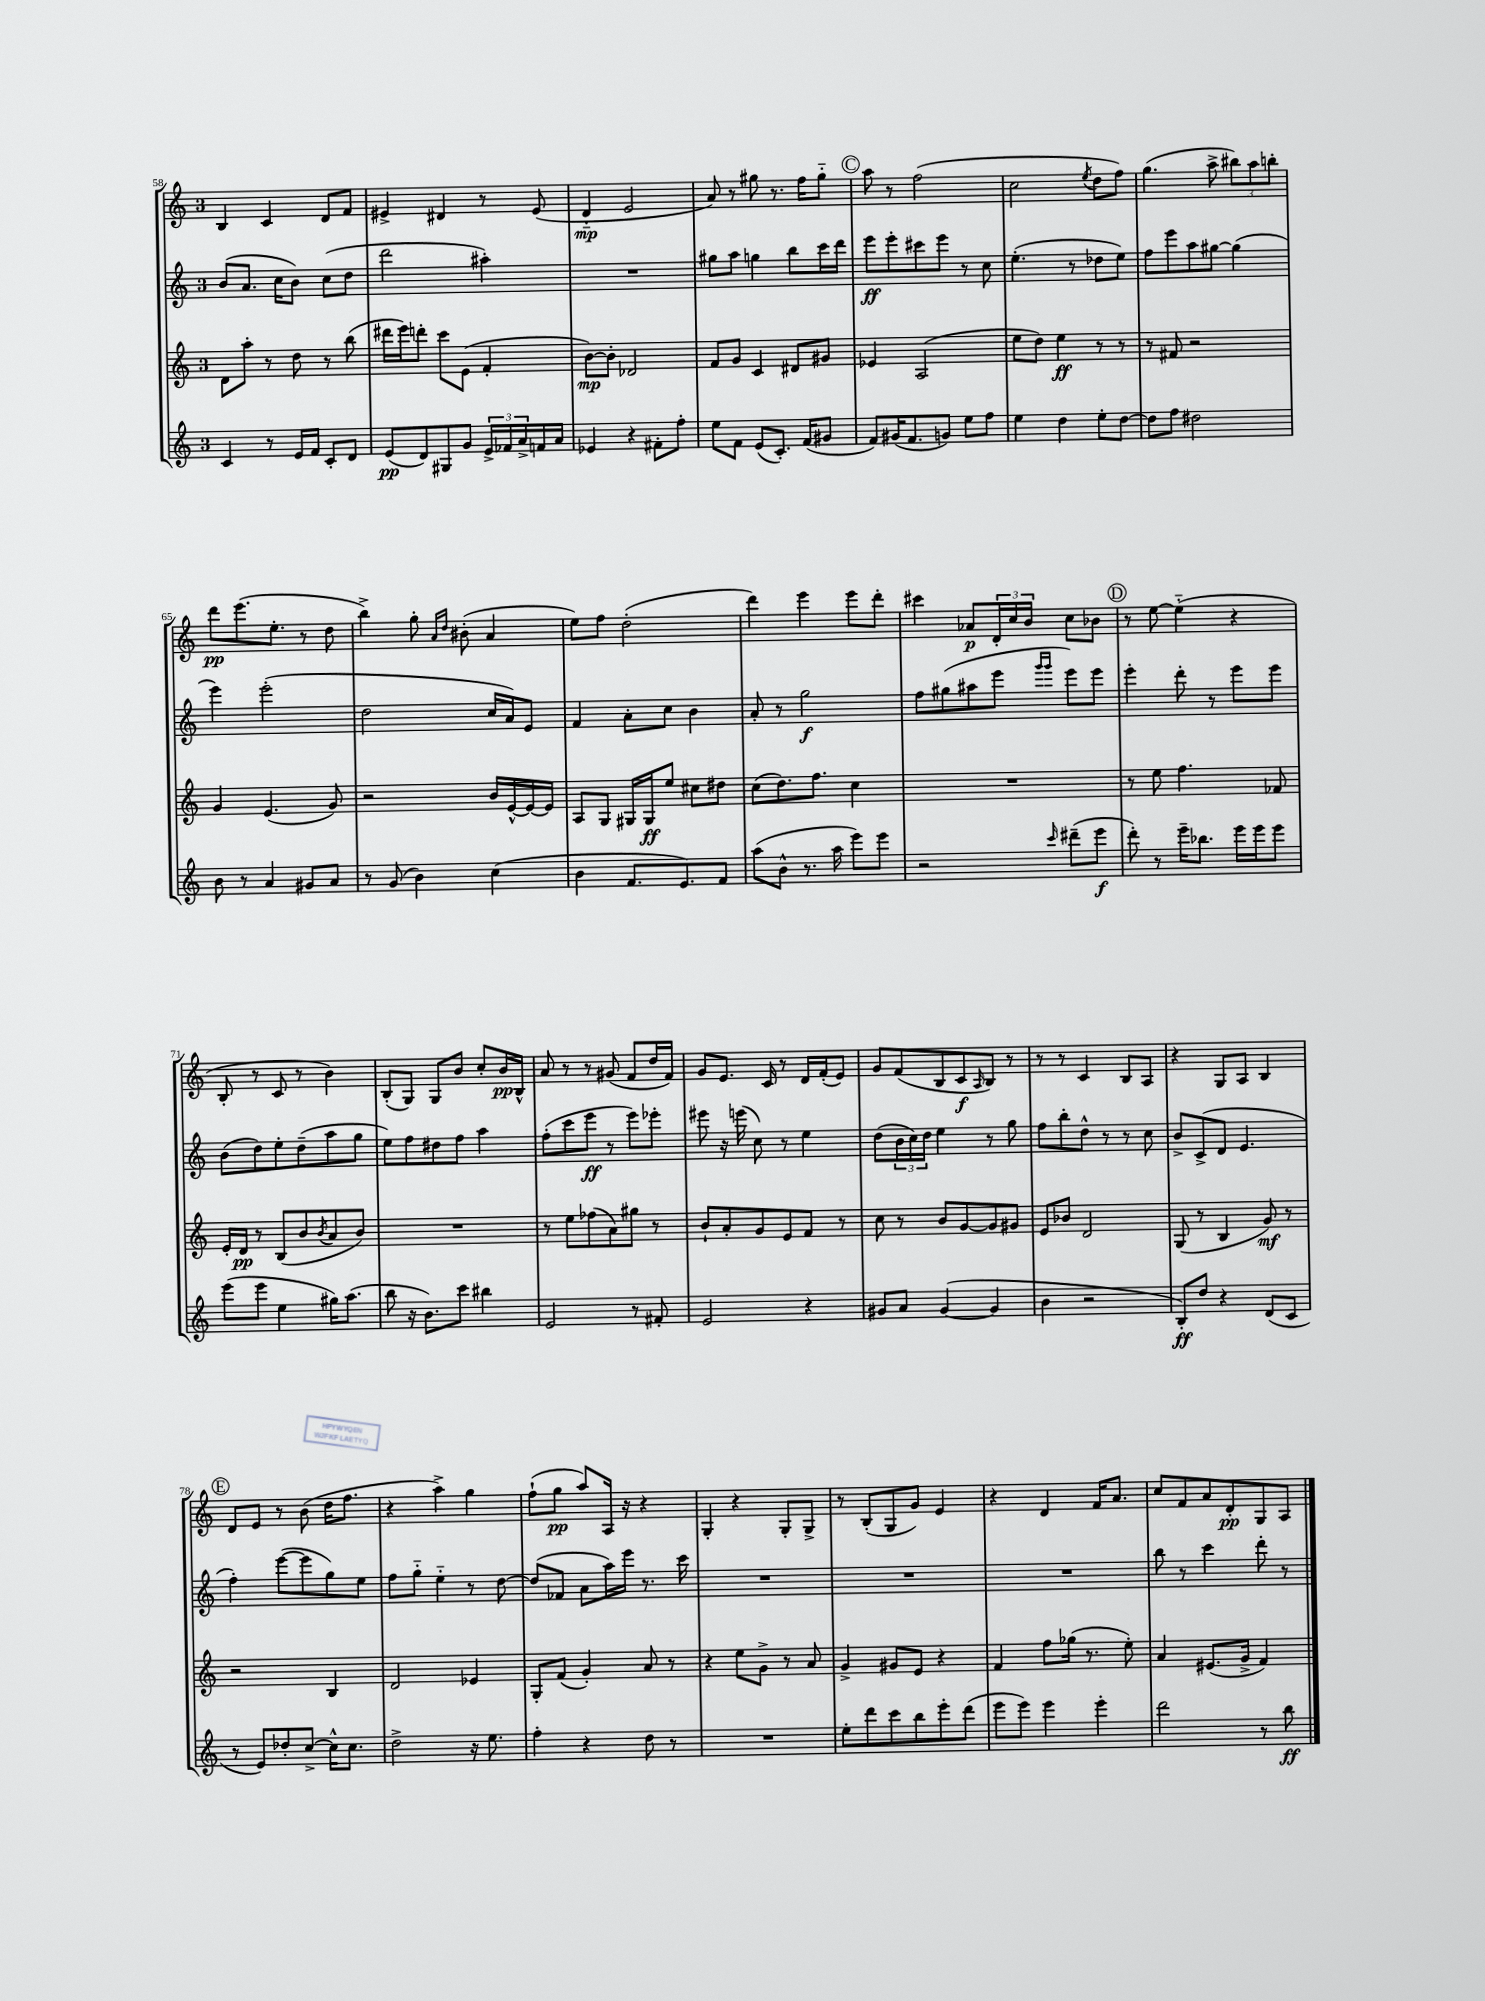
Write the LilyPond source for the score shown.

<<
\new StaffGroup <<
\new Staff = "s0" {
    \clef treble \key c \major \once \override Staff.TimeSignature.style = #'single-digit \time 3/4
    b4 c'4 d'8 f'8 |
    eis'4-> dis'4 r8 eis'8( |
    d'4-_\mp e'2 |
    a'8) r8 gis''8 r8. f''16 gis''8-_ |
    \mark \markup { \circle "C" } a''8 r8 f''2( |
    c''2 \acciaccatura { e''8 } d''8 f''8) |
    g''4.( a''8-> \tuplet 3/2 { bis''8) a''8 b''8-. } |
    d'''8\pp e'''8.( e''8.-. r8 d''8 |
    b''4->) g''8-. \grace { a'16 d''16 } bis'8-.( a'4 |
    e''8) f''8 d''2-.( |
    d'''4) e'''4 e'''8 d'''8-. |
    cis'''4 aes'8\p \tuplet 3/2 { d'16-. c''16 b'16 } c''8 bes'8 |
    \mark \markup { \circle "D" } r8 e''8~ e''4-_( r4 |
    b8-. r8 c'8 r8 b'4) |
    b8-.( g8) g8 b'8 c''8-. b'16\pp b16-^ |
    a'8 r8 r8 gis'8( f'8 d''16 f'16) |
    g'8 e'8. c'16 r8 d'16 f'16-.( e'8) |
    g'8 f'8( b8 c'8\f \grace { a16 } b8) r8 |
    r8 r8 c'4 b8 a8 |
    r4 g8 a8 b4 |
    \mark \markup { \circle "E" } d'8 e'8 r8 b'8( d''16 f''8. |
    r4 a''4->) g''4 |
    f''8-!( g''8\pp a''8) a16 r16 r4 |
    g4-. r4 g8-. g8-> |
    r8 b8-.( g8 g'8) e'4 |
    r4 d'4 f'16 a'8. |
    c''8 f'8 a'8 d'8-.\pp g8 a8 \bar "|." |
}
\new Staff = "s1" {
    \clef treble \key c \major \once \override Staff.TimeSignature.style = #'single-digit \time 3/4
    b'8( a'8. c''16 b'8) c''8( d''8 |
    d'''2 ais''4-.) |
    R2. |
    gis''8 a''8 g''4 b''8 c'''16 d'''16 |
    \mark \markup { \circle "C" } e'''8\ff e'''8-. cis'''8 e'''8 r8 c''8 |
    e''4.-.( r8 des''8 e''8) |
    f''8 e'''8 a''8 gis''8~ gis''4( |
    e'''4) e'''2-.( |
    d''2 c''16 a'16) e'8 |
    f'4 a'8-. c''8 b'4 |
    a'8-. r8 g''2\f |
    f''8 gis''8( ais''8 e'''8 \grace { g'''16 g'''16 } e'''8) e'''8 |
    \mark \markup { \circle "D" } e'''4-. d'''8-. r8 e'''8 e'''8 |
    b'8( d''8) e''8-. d''8--( a''8 g''8 |
    e''8) f''8 dis''8 f''8 a''4 |
    f''8-.( c'''8 e'''8\ff r8 e'''8) ees'''8-. |
    eis'''8 r16 e'''16( c''8) r8 e''4 |
    d''8( \tuplet 3/2 { b'16 c''16) d''16 } e''4 r8 g''8 |
    f''8 b''8-. d''8-^ r8 r8 c''8 |
    b'8-> c'8->( d'8 e'4. |
    \mark \markup { \circle "E" } f''4-.) e'''8~( e'''8 g''8) e''8 |
    f''8 g''8-_ e''4-_ r8 d''8~ |
    d''8( fes'8 a'8 a''16) e'''16 r8. c'''16 |
    R2. |
    R2. |
    R2. |
    b''8 r8 c'''4 d'''8-. r8 \bar "|." |
}
\new Staff = "s2" {
    \clef treble \key c \major \once \override Staff.TimeSignature.style = #'single-digit \time 3/4
    d'8 a''8-. r8 d''8 r8 b''8( |
    dis'''16 e'''16) d'''8-. c'''8 e'8( f'4-. |
    b'8~\mp) b'8-. des'2 |
    f'8 g'8 c'4 dis'8 gis'8 |
    \mark \markup { \circle "C" } ees'4 a2( |
    e''8 d''8) e''4\ff r8 r8 |
    r8 fis'8 r2 |
    g'4 e'4.( g'8) |
    r2 b'16 e'16~-^ e'16~ e'16 |
    a8 g8 gis16 gis16\ff e''8 cis''8 dis''8 |
    c''8( d''8.) f''8. c''4 |
    R2. |
    \mark \markup { \circle "D" } r8 e''8 f''4. fes'8 |
    e'16-. d'16\pp r8 b8( b'8 \acciaccatura { b'8 } a'8 b'8) |
    R2. |
    r8 e''8 fes''8( a'8) gis''8 r8 |
    b'8-! a'8-. g'8 e'8 f'8 r8 |
    c''8 r8 b'8 g'8~ g'8 gis'8 |
    e'8 bes'8 d'2 |
    g8( r8 b4 g'8\mf) r8 |
    \mark \markup { \circle "E" } r2 b4 |
    d'2 ees'4 |
    g8-. f'8( g'4-.) a'8 r8 |
    r4 e''8 g'8-> r8 a'8 |
    g'4-> gis'8 e'8 r4 |
    f'4 f''8 ges''16( r8. e''8-.) |
    a'4 eis'8.( g'16-> f'4) \bar "|." |
}
\new Staff = "s3" {
    \clef treble \key c \major \once \override Staff.TimeSignature.style = #'single-digit \time 3/4
    c'4 r8 e'16 f'16 c'8-. d'8 |
    e'8\pp( d'8) gis8 g'8 \tuplet 3/2 { e'16-> fes'16 a'16-> } f'16 a'16 |
    ees'4 r4 fis'8-. f''8-. |
    e''8 f'8 e'8( c'8.-.) f'16( gis'8 |
    \mark \markup { \circle "C" } f'8) gis'16( f'8. g'8) e''8 f''8 |
    e''4 d''4 e''8-. d''8~ |
    d''8 f''8 dis''2 |
    b'8 r8 a'4 gis'8 a'8 |
    r8 g'8( b'4) c''4( |
    b'4 f'8. e'8.) f'8 |
    a''8( b'8-^ r8. a''16 e'''8) e'''8 |
    r2 \grace { c'''16 } dis'''8--( e'''8\f |
    \mark \markup { \circle "D" } d'''8-.) r8 e'''16-- bes''8. e'''16 e'''16 e'''8 |
    e'''8( e'''8 e''4 gis''16) a''8.( |
    b''8 r16 b'8.) c'''8 bis''4 |
    e'2 r8 fis'8-. |
    e'2 r4 |
    gis'8 a'8 gis'4~( gis'4 |
    b'4 r2 |
    b8-.\ff) d''8 r4 d'8( c'8 |
    \mark \markup { \circle "E" } r8 e'8) des''8-. c''8~-> c''16-^ c''8. |
    d''2-> r16 e''8. |
    f''4-. r4 d''8 r8 |
    R2. |
    e''8-. d'''8 c'''8 b''8 e'''8-. d'''8( |
    e'''8 e'''8) e'''4 e'''4-. |
    d'''2 r8 b''8\ff \bar "|." |
}
>>
>>
\layout { \context { \Score currentBarNumber = #58 } }
